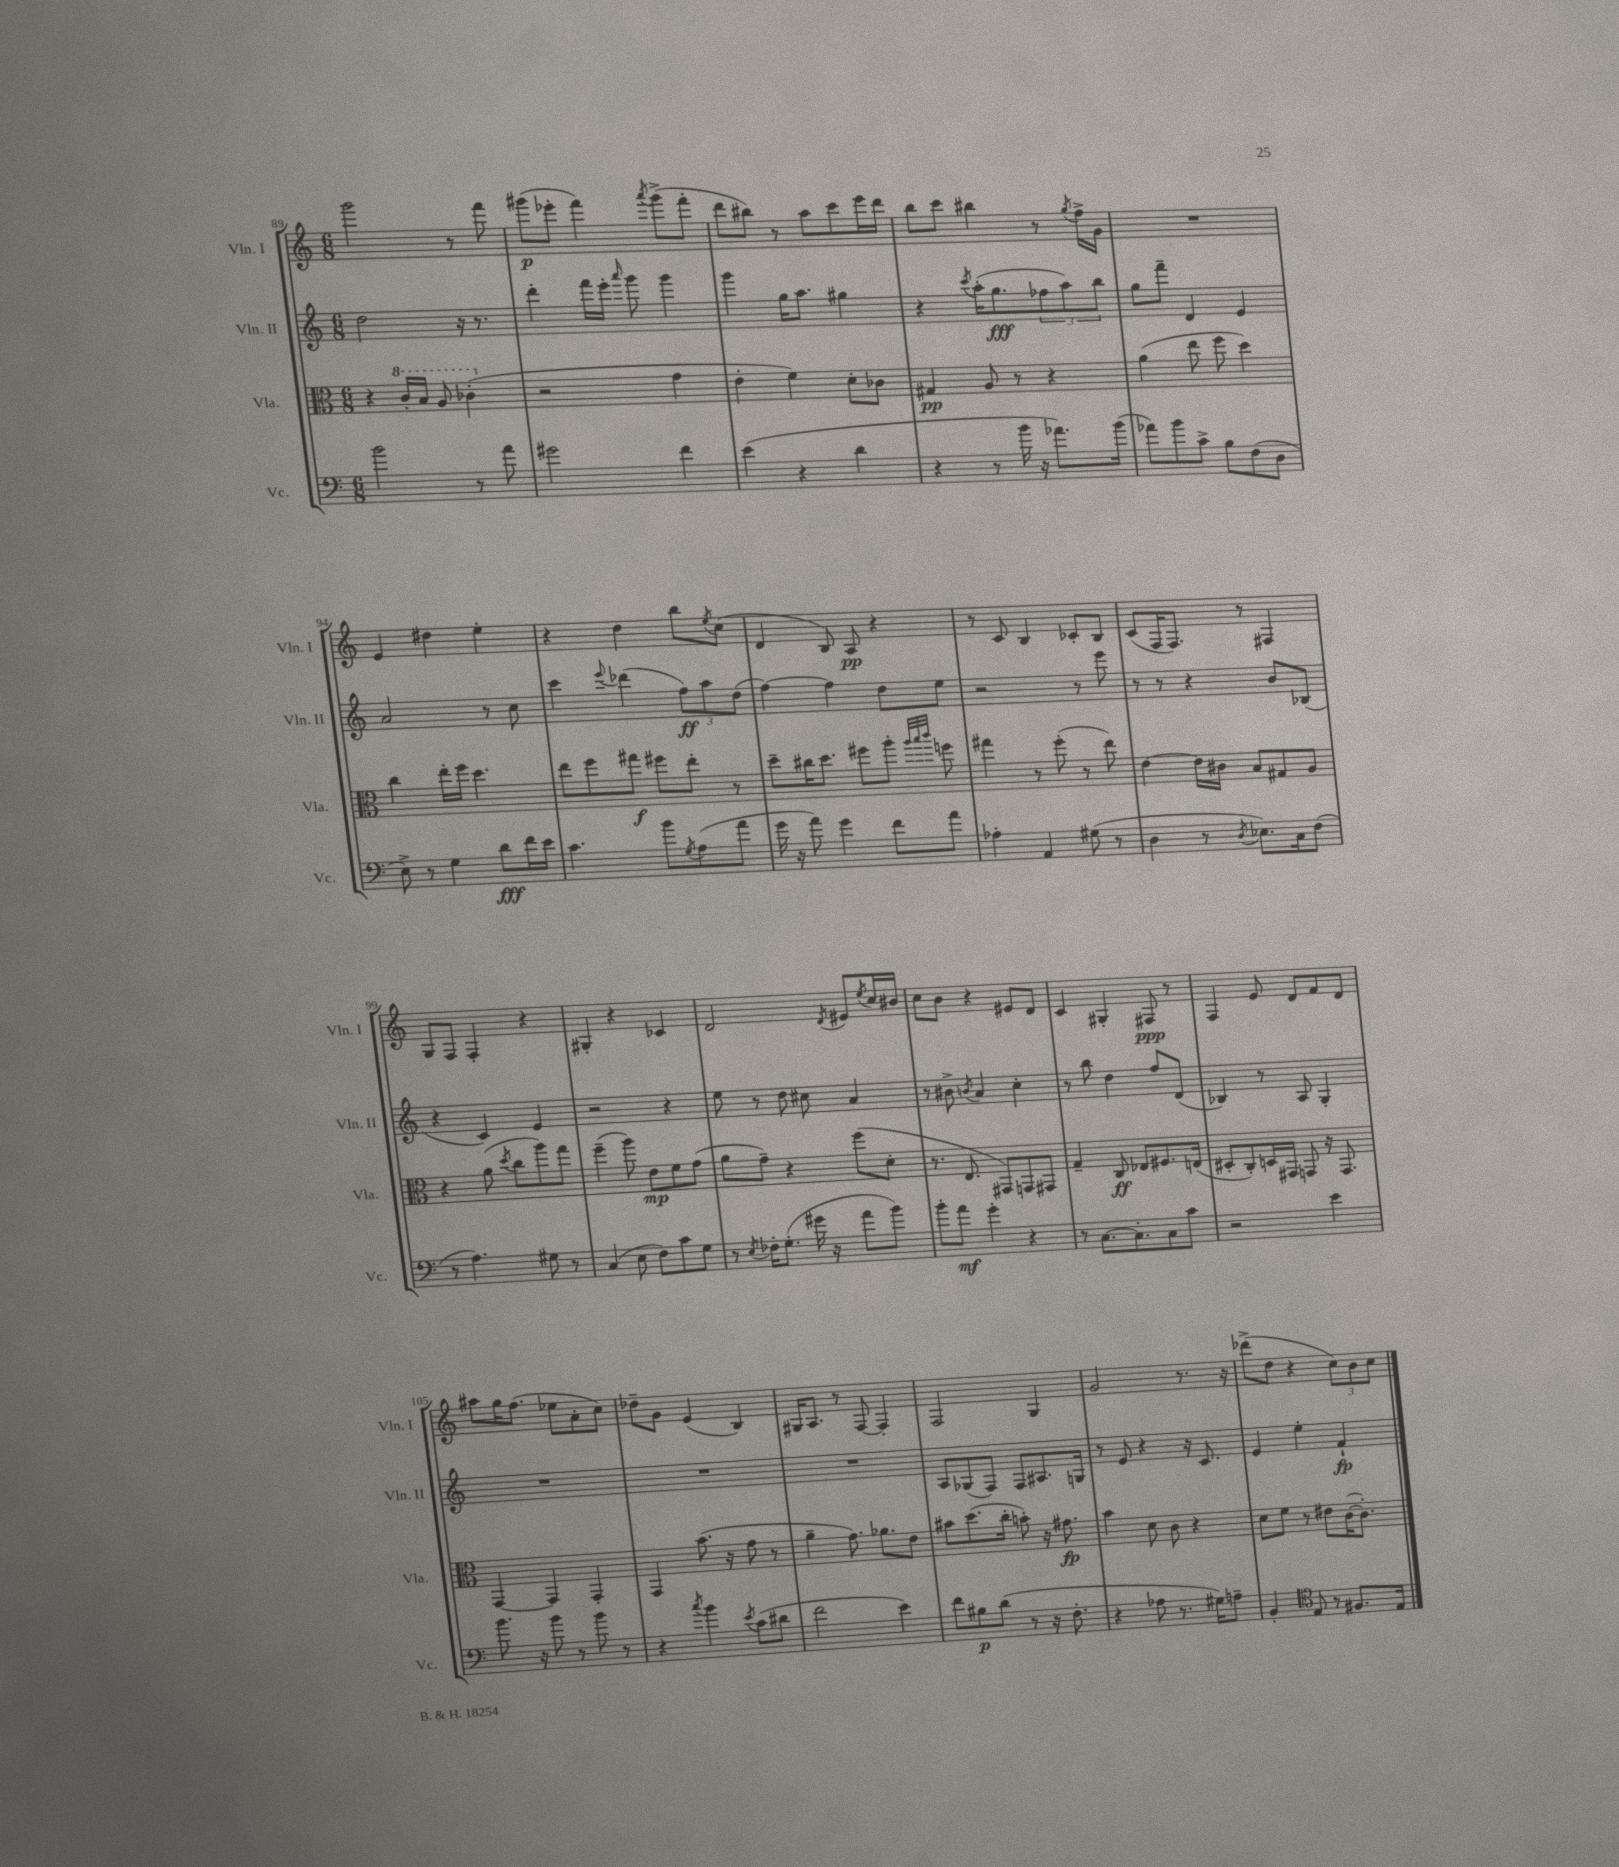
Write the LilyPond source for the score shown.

<<
\new StaffGroup <<
\new Staff = "s0" \with { instrumentName = "Vln. I" shortInstrumentName = "Vln. I" } {
    \clef treble \key c \major \numericTimeSignature \time 6/8
    g'''2 r8 f'''8 |
    gis'''8\p( ees'''8-. f'''4) \acciaccatura { a'''8 } gis'''8->( f'''8-. |
    d'''8 bis''8) r8 a''8 c'''8 e'''16 d'''16 |
    b''8 c'''8 bis''4 r8 \acciaccatura { g''8 } f''16-> g'16 |
    R2. |
    e'4 dis''4 e''4-. |
    r4 d''4 b''8 \acciaccatura { e''8 } c''8( |
    d'4 b8) a8\pp r4 |
    r8 c'8 b4 ces'8-. b8 |
    c'8( f16 f8.) r8 fis4 |
    g8 f8 f4-. r4 |
    gis4-. r4 ces'4 |
    d'2 \acciaccatura { d'8 } eis'8 \acciaccatura { e''8 } c''16 bis'16 |
    c''8 b'8 r4 eis'8 d'8 |
    c'4 gis4-. fis8\ppp r8 |
    f4 e'8 d'8 f'8 d'8 |
    ais''8 g''16 f''8.( ees''8 a'8-. c''8) |
    des''8-- g'8 e'4( b4) |
    gis16 a8. r8 f8~ f4-. |
    f2 g4 |
    g'2 r8. r16 |
    des'''8->( d''8 r4 \tuplet 3/2 { c''8) b'8 c''8 } \bar "|." |
}
\new Staff = "s1" \with { instrumentName = "Vln. II" shortInstrumentName = "Vln. II" } {
    \clef treble \key c \major \numericTimeSignature \time 6/8
    d''2 r16 r8. |
    d'''4-. f'''16 e'''16-. \grace { a'''16 } g'''8 g'''4 |
    g'''4 g''16 a''8. gis''4 |
    r4 \acciaccatura { c'''8 } a''16-.( g''8.\fff \tuplet 3/2 { fes''8 a''8) b''8 } |
    g''8 f'''8-- d'4 e'4 |
    a'2 r8 c''8 |
    c'''4 \appoggiatura { e'''8 } des'''4( \tuplet 3/2 { f''8\ff) a''8 d''8( } |
    f''4~) f''4 d''8 e''8 |
    r2 r8 e'''8 |
    r8 r8 r4 b'8 bes8( |
    r4 c'4) e'4 |
    r2 r4 |
    e''8 r8 d''8 cis''8 a'4 |
    r8 bis'8-> \acciaccatura { b'8 } a'4 c''4-. |
    r8 b''8 d''4 f''8 d'8( |
    bes4) r8 a8 g4-. |
    R2. |
    R2. |
    R2. |
    a8 ges8( f8) f8 ais8. g16 |
    r8 e'8 r4 r16 c'8. |
    e'4 e''4-. f'4-!\fp \bar "|." |
}
\new Staff = "s2" \with { instrumentName = "Vla." shortInstrumentName = "Vla." } {
    \clef alto \key c \major \numericTimeSignature \time 6/8
    r4 \ottava #1 c''16-. b'16 a'8 ces''4-.( \ottava #0 |
    r2 g'4 |
    e'4-. f'4) d'8-. ces'8 |
    gis4\pp a8 r8 r4 |
    a'4( e''8 f''8 d''4) |
    c''4 e''16-. f''16 d''4. |
    e''8 f''8 gis''8\f fis''8 e''8-. r8 |
    d''8-- cis''16 d''8. fis''8 a''8-. \grace { a''32 b''32 c'''32 } f''8 |
    gis''4 r8 f''8-.( r8 e''8) |
    e'4~ e'16 cis'16 b8 gis8 a8 |
    r4 a'8( \acciaccatura { d''8 } c''8 a''8) g''8 |
    f''4--( a''8) e'8\mp f'8 g'8( |
    a'8 g'8--) r4 f''8( d'8-. |
    r8. e8. gis,8) g,8 gis,8 |
    g4-- c8\ff ees8 fis8. e16( |
    dis8-. c8-.) d16 gis,16 g,8 r16 g,8. |
    g,4~ g,4 g,4-. |
    g,4 b'8.( r16 g'8 r8 |
    a'4-- g'8.) aes'8. e'8 |
    bis'8 d''8.( c''16-. b'8-.) r16 gis'8.\fp |
    b'4 d'8 c'8 r4 |
    d'8 f'8 r8 eis'8 c'16~( c'8.-.) \bar "|." |
}
\new Staff = "s3" \with { instrumentName = "Vc." shortInstrumentName = "Vc." } {
    \clef bass \key c \major \numericTimeSignature \time 6/8
    b'2 r8 a'8 |
    gis'2 f'4 |
    e'4( r4 d'4 |
    r4 r8 b'16 r16 aes'8.) b'16( |
    aes'8) b'8 c'8-> b8 f8( d8 |
    e8->) r8 g4 d'8\fff f'16 e'16 |
    c'4. b'8 \acciaccatura { g8 } a8( a'8 |
    g'16 r16 a'8) g'4 f'8 a'8 |
    aes4-. a,4 gis8( r8 |
    d4 r8 \acciaccatura { d8 } ees8.) c16 f8( |
    r8 a4.) gis8 r8 |
    c4( e8 f8) c'8 g8 |
    r8 \acciaccatura { e8 } fes16-. g8.-.( gis'16 r16 a'8 b'8) |
    b'8-. a'8\mf g'4-. r4 |
    r8 c8.~ c8.-. c8 c'8 |
    r2 e'4 |
    b'8. r16 b'8 r8 b'8 r8 |
    r4 \acciaccatura { c''8 } b'4 \acciaccatura { e'8 } c'8( dis'8 |
    f'2 e'4) |
    f'8 bis8\p d'8( r8 r16 f8.-. |
    r4 aes8 r8. gis16) a8-- |
    b,4-. \clef tenor e8 r8 fis8. e16 \bar "|." |
}
>>
>>
\layout { \context { \Score currentBarNumber = #89 } }
